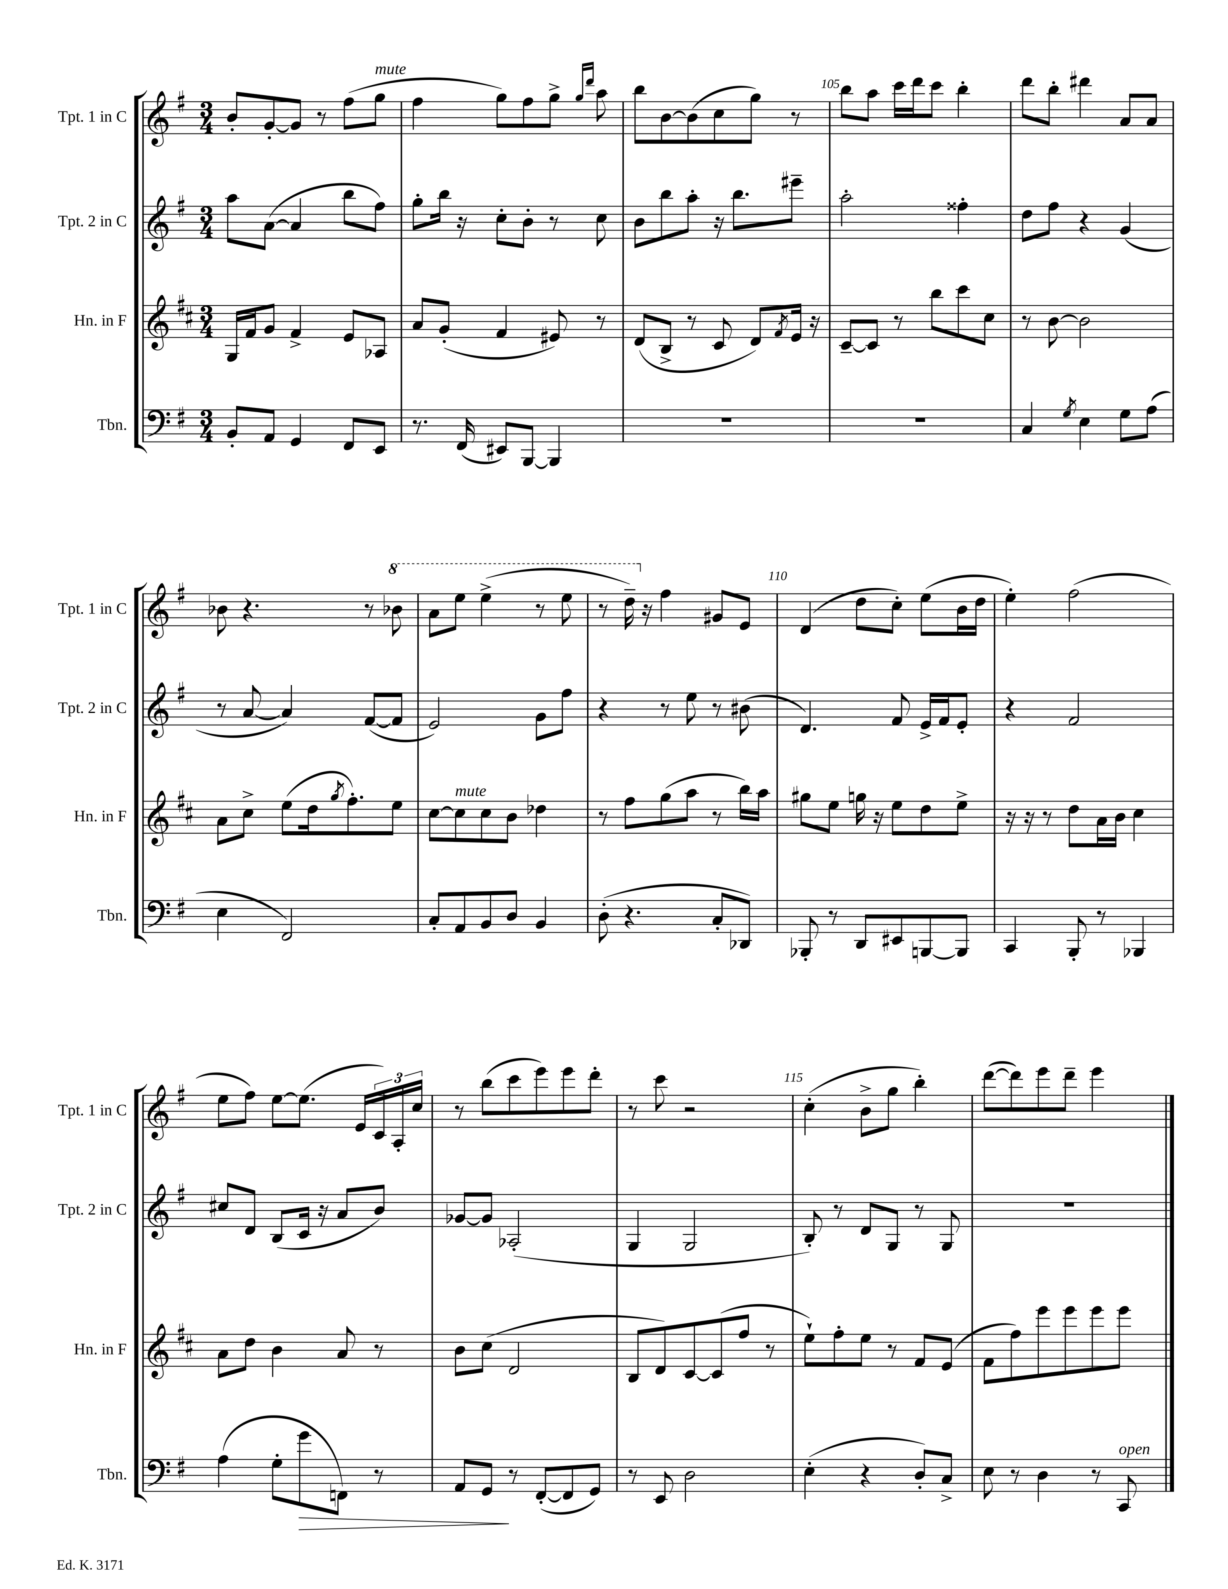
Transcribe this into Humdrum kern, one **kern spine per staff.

**kern	**dynam	**kern	**kern	**kern
*part4	*part4	*part3	*part2	*part1
*staff4	*staff4	*staff3	*staff2	*staff1
*I"Tbn.	*	*I"Hn. in F	*I"Tpt. 2 in C	*I"Tpt. 1 in C
*I'Tbn.	*	*I'Hn. in F	*I'Tpt. 2 in C	*I'Tpt. 1 in C
*clefF4	*	*clefG2	*clefG2	*clefG2
*k[f#]	*	*k[f#c#]	*k[f#]	*k[f#]
*M3/4	*	*M3/4	*M3/4	*M3/4
=102	=102	=102	=102	=102
8BB'/L	.	16G/LL	8aa\L	8b'/L
.	.	16f#/J	.	.
8AA/J	.	8g/J	([8a\J	[8g'/
4GG/	.	4f#^/	4a/]	8g/J]
.	.	.	.	8r
8FF#/L	.	8e/L	8bb\L	(8ff#\L
!	!	!	!	!LO:TX:a:i:t=mute
8EE/J	.	8A-X/J	8ff#\J)	8gg\J
=103	=103	=103	=103	=103
8.r	.	8a/L	8gg'\L	4ff#\
.	.	(8g'/J	16bb\Jk	.
(16FF#/	.	.	16r	.
8EE#X/L)	.	4f#/	8cc'\L	8gg\L)
[8BBB/J	.	.	8b'\J	8ff#\
4BBB/]	.	8e#X/)	8r	8gg^\J
.	.	.	.	16qqgg/LL
.	.	.	.	16qqddd/JJ
.	.	8r	8cc\	8aa\
=104	=104	=104	=104	=104
2.r	.	(8d/L	8b\L	8bb\L
.	.	8B^/J	8bb\	[8b\
.	.	8r	8aa'\J	(8b\]
.	.	8c#/	16r	8cc\
.	.	.	8.bb\L	.
.	.	8d/L)	.	8gg\J)
.	.	8qf#/	.	.
.	.	16e/Jk	8eee#X~\J	8r
.	.	16r	.	.
=105	=105	=105	=105	=105
2.r	.	[8c#~/L	2aa'\	8bb\L
.	.	8c#/J]	.	8aa\J
.	.	8r	.	16ccc\LL
.	.	.	.	16ddd\J
.	.	8bb\L	.	8ccc\J
.	.	8ccc#\	4ff##X'\	4bb'\
.	.	8cc#\J	.	.
=106	=106	=106	=106	=106
4C/	.	8r	8dd\L	8ddd\L
.	.	[8b\	8ff#\J	8bb'\J
8qG/	.	.	.	.
4E\	.	2b\]	4r	4ddd#X\
8G\L	.	.	(4g/	8a/L
(8A\J	.	.	.	8a/J
!!LO:LB:g=z
=107	=107	=107	=107	=107
4E\	.	8a\L	8r	8b-X\
.	.	8cc#^\J	[8a/	4.r
2FF#/)	.	(8ee\L	4a/])	.
.	.	16dd\k	.	.
.	.	8qgg/	.	.
.	.	8.ff#'\)	.	.
.	.	.	([8f#/L	8r
*	*	*	*	*8va
.	.	8ee\J	8f#/J]	8bb-X\
=108	=108	=108	=108	=108
8C'/L	.	[8cc#\L	2e/)	8aa\L
!	!	!LO:TX:a:i:t=mute	!	!
8AA/	.	8cc#\]	.	8eee\J
8BB/	.	8cc#\	.	(4eee^\
8D/J	.	8b\J	.	.
4BB/	.	4dd-X\	8g\L	8r
.	.	.	8ff#\J	8eee\
=109	=109	=109	=109	=109
(8D'\	.	8r	4r	8r
4.r	.	8ff#\L	.	16ddd~\)
*	*	*	*	*X8va
.	.	.	.	16r
.	.	(8gg\	8r	4ff#\
.	.	8aa\J	8ee\	.
8C'/L	.	8r	8r	8g#X/L
8DD-X/J)	.	16bb\LL)	(8b#X\	8e/J
.	.	16aa\JJ	.	.
=110	=110	=110	=110	=110
8BBB-X'/	.	8gg#X\L	4.d/)	(4d/
8r	.	8ee\J	.	.
8DD/L	.	16ggn\	.	8dd\L
.	.	16r	.	.
8EE#X/	.	8ee\L	8f#/	8cc'\J)
[8BBBn/	.	8dd\	16e^/LL	(8ee\L
.	.	.	16f#/J	.
8BBB/J]	.	8ee^\J	8e'/J	16b\L
.	.	.	.	16dd\JJ
=111	=111	=111	=111	=111
4CC/	.	16r	4r	4ee'\)
.	.	16r	.	.
.	.	8r	.	.
8BBB'/	.	8dd\L	2f#/	(2ff#\
8r	.	16a\L	.	.
.	.	16b\JJ	.	.
4BBB-X/	.	4cc#\	.	.
!!LO:LB:g=z
=112	=112	=112	=112	=112
(4A\	.	8a\L	8cc#X/L	8ee\L
.	.	8dd\J	8d/J	8ff#\J)
8G'\L	.	4b\	(8B/L	[8ee\L
!	!LO:HP:b	!	!	!
8g\	>	.	16c/Jk	(8.ee\J]
.	.	.	16r	.
8FFn\J)	.	8a/	8a/L	.
.	.	.	.	16e/LL
8r	.	8r	8b/J)	24c/)
.	.	.	.	24A'/
.	.	.	.	24cc/JJ
=113	=113	=113	=113	=113
8AA/L	.	8b\L	[8g-X/L	8r
8GG/J	.	(8cc#\J	8g-/J]	(8bb\L
8r	]	2d/	(2A-X'/	8ccc\
([8FF#'/L	.	.	.	8eee\)
8FF#/]	.	.	.	8eee\
8GG/J)	.	.	.	8ddd'\J
=114	=114	=114	=114	=114
8r	.	8B/L	4G/	8r
8EE/	.	8d/)	.	8ccc\
2D\	.	[8c#/	2G/	2r
.	.	(8c#/]	.	.
.	.	8ff#/J	.	.
.	.	8r	.	.
=115	=115	=115	=115	=115
(4E'\	.	8ee`\L)	8B'/)	(4cc'\
.	.	8ff#'\	8r	.
4r	.	8ee\J	8d/L	8b^\L
.	.	8r	8G/J	8gg\J
8D'/L)	.	8f#/L	8r	4bb'\)
8C^/J	.	(8e/J	8G/	.
=116	=116	=116	=116	=116
8E\	.	8f#\L	2.r	([8ddd\L
8r	.	8ff#\)	.	8ddd\])
4D\	.	8eee\	.	8eee\
.	.	8eee\	.	8ddd~\J
8r	.	8eee\	.	4eee\
!LO:TX:a:i:t=open	!	!	!	!
8CC/	.	8eee\J	.	.
==	==	==	==	==
*-	*-	*-	*-	*-
